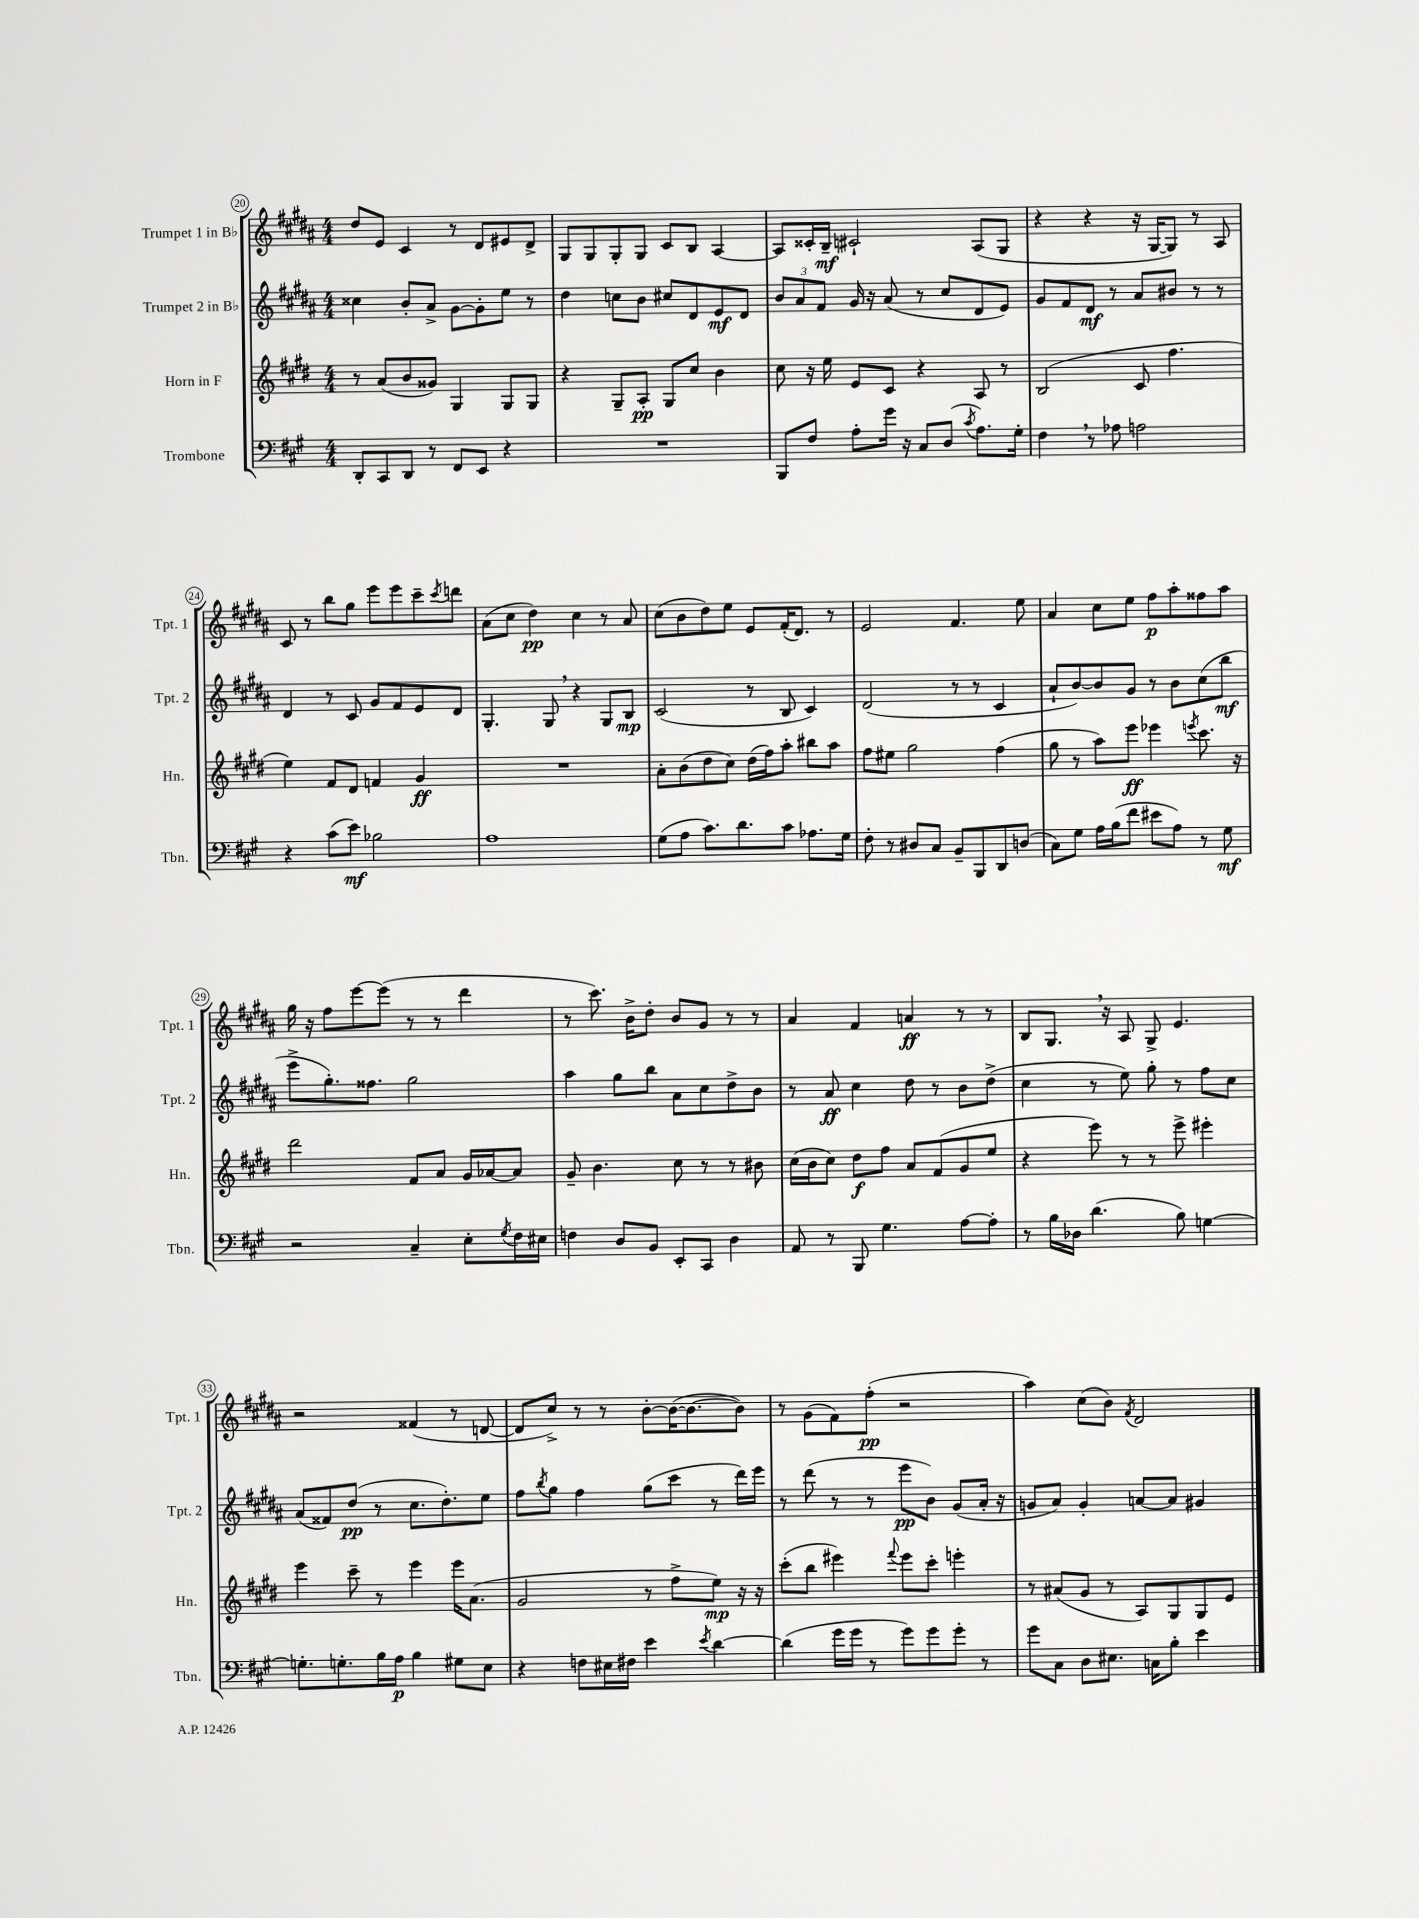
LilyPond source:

<<
\new StaffGroup <<
\new Staff = "s0" \with { instrumentName = "Trumpet 1 in Bb" shortInstrumentName = "Tpt. 1" } {
    \clef treble \key b \major \numericTimeSignature \time 4/4
    dis''8 e'8 cis'4 r8 dis'8 eis'8 dis'8-> |
    gis8 gis8 gis8-. gis8 cis'8 b8 ais4~ |
    ais8 cisis'16-. b16--\mf cis'2-! ais8( gis8 |
    r4 r4 r16 gis16~ gis8) r8 ais8 |
    cis'8 r8 b''8 gis''8 e'''8 e'''8 cis'''8-- \acciaccatura { cis'''8 } d'''8 |
    ais'8( cis''8 dis''4\pp) cis''4 r8 ais'8 |
    cis''8( b'8 dis''8) e''8 e'8 fis'16-.( dis'8.) r8 |
    e'2 fis'4. e''8 |
    ais'4 cis''8 e''8 fis''8\p ais''8-. fisis''8 ais''8 |
    gis''16 r16 fis''8 e'''8~ e'''8( r8 r8 dis'''4 |
    r8 cis'''8.) b'16-> dis''8-. b'8 gis'8 r8 r8 |
    ais'4 fis'4 a'4\ff r8 r8 |
    b8 gis8. \breathe r16 ais8 gis8-> e'4. |
    r2 fisis'4( r8 d'8~ |
    d'8 cis''8->) r8 r8 b'8~-. b'16~( b'8.~ b'8) |
    r8 gis'8( fis'8) fis''8-.\pp( r2 |
    ais''4) cis''8( b'8) \acciaccatura { fis'8 } dis'2 \bar "|." |
}
\new Staff = "s1" \with { instrumentName = "Trumpet 2 in Bb" shortInstrumentName = "Tpt. 2" } {
    \clef treble \key b \major \numericTimeSignature \time 4/4
    cisis''4 b'8-. ais'8-> gis'8~ gis'8-. e''8 r8 |
    dis''4 c''8 b'8 cis''8 dis'8 e'8\mf dis'8 |
    \tuplet 3/2 { b'8 ais'8 fis'8 } gis'16 r16 ais'8( r8 cis''8 dis'8 e'8) |
    gis'8 fis'8 dis'8\mf r8 ais'8 bis'8 r8 r8 |
    dis'4 r8 cis'8 gis'8 fis'8 e'8 dis'8 |
    gis4.-. gis8 \breathe r4 gis8 b8\mp |
    cis'2( r8 b8 cis'4) |
    dis'2( r8 r8 cis'4 |
    ais'8-! b'8~) b'8 gis'8 r8 b'8 cis''8( b''8\mf |
    e'''8-> gis''8.-.) fisis''8. gis''2 |
    ais''4 gis''8 b''8 ais'8 cis''8 dis''8-> b'8 |
    r8 ais'8\ff cis''4 dis''8 r8 b'8 dis''8->( |
    cis''4 r8 e''8) gis''8-. r8 fis''8 cis''8 |
    ais'8( fisis'8) dis''8\pp( r8 cis''8. dis''8.-.) e''8 |
    fis''8 \acciaccatura { b''8 } gis''8 fis''4 gis''8( cis'''8 r8 dis'''16) e'''16 |
    r8 dis'''8( r8 r8 e'''8\pp b'8) gis'8( ais'16-. r16 |
    g'8 ais'8) g'4-. a'8~ a'8 gis'4 \bar "|." |
}
\new Staff = "s2" \with { instrumentName = "Horn in F" shortInstrumentName = "Hn." } {
    \clef treble \key e \major \numericTimeSignature \time 4/4
    r8 a'8( b'8 gisis'8) gis4 gis8 gis8 |
    r4 gis8-- a8-.\pp gis8 cis''8 b'4 |
    cis''8 r16 e''16 e'8 cis'8 r4 a8 r8 |
    b2( cis'8 fis''4. |
    e''4) fis'8 dis'8 f'4 gis'4\ff |
    R1 |
    a'8-. b'8( dis''8 cis''8) dis''16( fis''16) a''8-. bis''8 a''8 |
    fis''8 eis''8 gis''2 fis''4( |
    gis''8 r8 a''8) e'''8\ff ees'''4 \acciaccatura { e'''8 } cis'''8. r16 |
    dis'''2 fis'8 a'8 gis'16 aes'16~ aes'8 |
    gis'8-- b'4. cis''8 r8 r8 bis'8 |
    cis''16( b'16 cis''8) dis''8\f fis''8 a'8 fis'8( gis'8 e''8 |
    r4 e'''8) r8 r8 e'''8-> eis'''4-. |
    e'''4 cis'''8-- r8 e'''4 e'''16 a'8.( |
    gis'2 r8 fis''8-> e''8\mp) r16 r16 |
    cis'''8-.( b''8 eis'''4) \appoggiatura { fis'''8 } eis'''8 cis'''8-. e'''4-. |
    r8 ais'8( gis'8 r8 a8) gis8 gis8 e'8 \bar "|." |
}
\new Staff = "s3" \with { instrumentName = "Trombone" shortInstrumentName = "Tbn." } {
    \clef bass \key a \major \numericTimeSignature \time 4/4
    d,8-. cis,8 d,8 r8 fis,8 e,8 r4 |
    R1 |
    b,,8 fis8 a8-. gis'16 r16 cis8 d8( \acciaccatura { cis'8 } a8.) gis16-. |
    fis4 \breathe r8 aes8 a2 |
    r4 cis'8( e'8\mf) bes2 |
    a1 |
    gis8( a8 cis'8.) d'8. cis'8 aes8. gis16 |
    fis8-. r8 dis8 cis8 b,8-- b,,8 d,8 d8( |
    cis8) gis8 a16 b16( fis'8 eis'8 a8) r8 gis8\mf |
    r2 cis4-- e8-. \acciaccatura { gis8 } fis16 eis16 |
    f4 d8 b,8 e,8-. cis,8 d4 |
    a,8 r8 b,,8 gis4. a8~ a8-. |
    r8 b16 des16 d'4.( b8) g4~ |
    g8.-. g8.-. b16 a16\p b4 gis8 e8 |
    r4 f8 eis16 fis16 e'4 \acciaccatura { e'8 } d'4~ |
    d'4( gis'16 gis'16 r8 gis'8) gis'8 gis'8-. r8 |
    gis'8 cis8 d8 eis8. c16 b8-. e'4 \bar "|." |
}
>>
>>
\layout { \context { \Score currentBarNumber = #20 \override BarNumber.stencil = #(make-stencil-circler 0.1 0.3 ly:text-interface::print) } }
